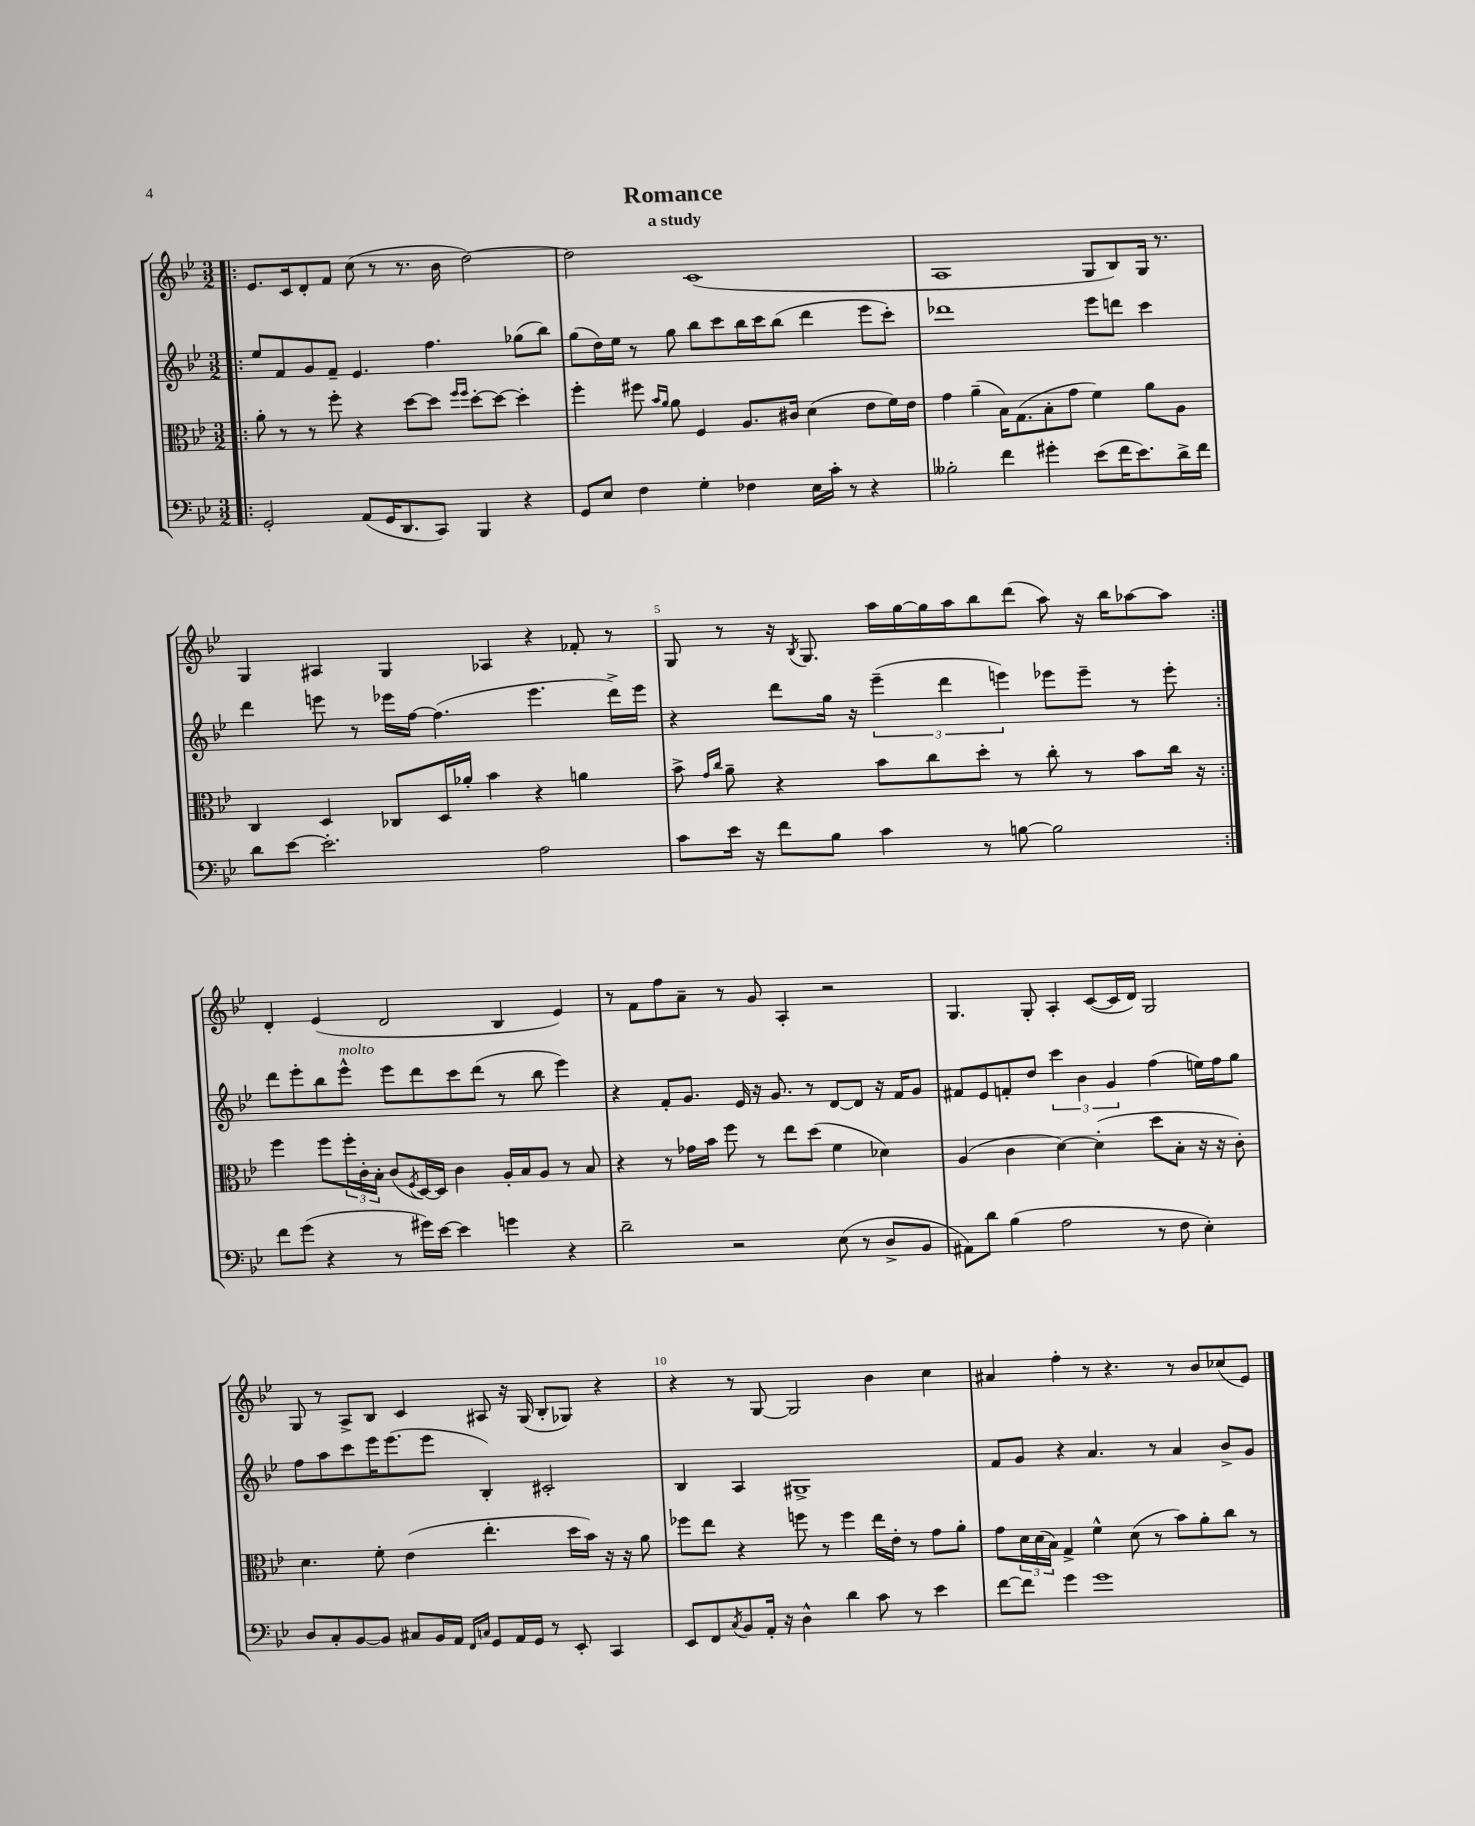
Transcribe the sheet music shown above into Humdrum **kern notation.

**kern	**kern	**kern	**kern
*part4	*part3	*part2	*part1
*staff4	*staff3	*staff2	*staff1
*clefF4	*clefC3	*clefG2	*clefG2
*k[b-e-]	*k[b-e-]	*k[b-e-]	*k[b-e-]
*M3/2	*M3/2	*M3/2	*M3/2
=1!|:	=1!|:	=1!|:	=1!|:
2GG'/	8a'\	8ee-/L	8.e-/L
.	8r	8f/	.
.	.	.	16c/k
.	8r	8g/	8d'/
.	8ff'\	8f~/J	8f/J
(8AA/L	4r	4.e-/	(8cc\
16GG/K	.	.	8r
8.DD/	.	.	.
.	[8dd\L	.	8.r
8CC/J)	8dd\J]	4.ff\	.
.	.	.	16b-\
.	16qqff/LL	.	.
.	16qqff/JJ	.	.
4BBB-/	[8dd'\L	.	[2dd\)
.	8dd\J_	.	.
4r	4dd'\]	(8gg-X\L	.
.	.	8bb-\J)	.
=2	=2	=2	=2
8GG/L	4ff'\	(8gg\L	2dd\]
8E-/J	.	16dd\L)	.
.	.	16ee-\JJ	.
4F\	8ff#X\	8r	.
.	16qqb-/LL	.	.
.	16qqa/JJ	.	.
.	8a\	8gg\	.
4G'\	4F/	8bb-\L	(1c
.	.	8ccc\	.
4F-X\	8.A/L	16bb-\L	.
.	.	16ccc\J	.
.	.	(8bb-\J	.
.	16c#X/Jk	.	.
16E-\LL	(4d\	4ddd\	.
16c'\JJ	.	.	.
8r	.	.	.
4r	8e-\L	8eee-\L	.
.	16f\L)	8ccc'\J)	.
.	16e-\JJ	.	.
=3	=3	=3	=3
2B--X'\	4g\	1ddd-X	1A
.	(4a~\	.	.
4f\	16B-\KL)	.	.
.	(8.G\	.	.
4g#X'\	8B-'\	.	.
.	8g\J	.	.
(8e-\L	4f\)	8eee-\L	8G/L
16f\K	.	8dddn\J	8B-/)
8.e-\)	.	.	.
.	8a\L	4ccc\	16G/Jk
.	.	.	8.r
16d^\L	8A\J	.	.
16f\JJ	.	.	.
!!LO:LB:g=z
=4	=4	=4	=4
8d\L	4C/	4ddd\	4G/
[8e-\J	.	.	.
2.e-'\]	4D/	8eeen\	4A#X/
.	.	8r	.
.	8C-X/L	16eee-X\LL	4G/
.	.	[16ff\JJ	.
.	16D/L	(4.ff\]	.
.	16a-X'/JJ	.	.
.	4b-\	.	4A-X/
2A\	4r	4.eee-\	4r
.	4an\	.	8f-X'/
.	.	16ddd^\LL)	8r
.	.	16eee-\JJ	.
=5	=5	=5	=5
8c\L	8b-^\	4r	8G/
.	16qqg/LL	.	.
.	16qqcc/JJ	.	.
16e-\Jk	8a~\	.	8r
16r	.	.	.
8f\L	4r	8ddd\L	16r
.	.	.	8qB-/
.	.	.	8.G/
8B-\J	.	16gg\Jk	.
.	.	16r	.
4c\	8b-\L	(6eee-~\	16aa\LL
.	.	.	[16gg\
.	8cc\	.	16gg\]
.	.	6ddd\	.
.	.	.	16aa\J
8r	8dd'\J	.	8bb-\
.	.	6eeen\)	.
[8Bn\	8r	.	(8ddd\J
2B\]	8cc'\	8eee-X\L	8aa\)
.	8r	8eee-~\J	16r
.	.	.	16bb-\KL
.	8b-\L	8r	[8aa-X\
.	16cc\Jk	8eee-'\	8aa-\J]
.	16r	.	.
!!LO:LB:g=z
=6:|!	=6:|!	=6:|!	=6:|!
8f\L	4ff\	8ddd\L	4d'/
(8g\J	.	8eee-'\	.
4r	8ff\L	8bb-\	(4e-/
!	!	!LO:TX:a:i:t=molto	!
.	24ff'\L	8eee-^^\J	.
.	24c'\	.	.
.	24B-'\JJ	.	.
8r	(8c/L	8eee-\L	2d/
.	8qF/	.	.
16g#X\LL)	[16D/L)	8ddd\	.
[16e-\JJ	16D/JJ]	.	.
4e-\]	4c\	8ccc\	.
.	.	(8ddd\J	.
4gn\	16A'/LL	8r	4B-/
.	16B-/J	.	.
.	8A/J	8bb-\	.
4r	8r	4eee-\)	4e-/)
.	8B-/	.	.
=7	=7	=7	=7
2d~\	4r	4r	8r
.	.	.	8f\L
.	8r	8f'/L	8ff\
.	16g-X\LL	8.g/J	8a~\J
.	16b-\JJ	.	.
2r	8ff\	.	8r
.	.	16e-/	.
.	8r	16r	8g/
.	.	8.g/	.
.	8ee-\L	.	4A'/
.	(8dd\J	8r	.
(8E-\	4f\	[8d/L	2r
8r	.	8d/J]	.
8D^/L	4d-X\)	16r	.
.	.	16f/KL	.
8BB-/J	.	8g/J	.
=8	=8	=8	=8
8AA#X\L)	(4A/	8f#X/L	4.G/
8d\J	.	8e-/	.
(4B-\	4c\	8fn'/	.
.	.	8dd/J	8G'/
2A\	[4d\)	6ccc\	4A'/
.	.	6b-\	.
.	(4d'\]	.	([8c/L
.	.	6g/	.
.	.	.	16c/L]
.	.	.	16d/JJ)
8r	8dd\L	(4ff\	2G/
8F\	8B-'\J	.	.
4E-'\)	16r	16een\LL)	.
.	16r	16ff\J	.
.	8c'\)	8gg\J	.
!!LO:LB:g=z
=9	=9	=9	=9
8D/L	4.d\	8ff\L	8G/
8C'/	.	8aa\	8r
[8BB-/	.	8ccc\	8A^/L
8BB-/J]	8f'\	16eee-\K	8B-/J
.	.	(8.eee-\	.
8C#X/L	(4e-\	.	4c/
16BB-/L	.	8eee-\J	.
16AA/JJ	.	.	.
16qqFF/LL	.	.	.
16qqCn/JJ	.	.	.
8GG/L	4.ee-'\	4B-'/)	8A#X/
16AA/L	.	.	16r
16GG/JJ	.	.	(16G/
8r	.	2c#X'/	8B-'/L
8EE-'/	16dd\LL	.	8G-X/J)
.	16b-\JJ)	.	.
4CC/	16r	.	4r
.	16r	.	.
.	8a\	.	.
=10	=10	=10	=10
8EE-/L	8ff-X\L	4B-/	4r
8FF/	8ee-\J	.	.
8qC/	.	.	.
8BB-/	4r	4A/	8r
16AA'/Jk	.	.	[8G/
16r	.	.	.
4D^^\	8ffn\	1G#X^	2G/]
.	8r	.	.
4d\	4ff\	.	.
8c\	16ee-\LL	.	4b-\
.	16e-'\JJ	.	.
8r	8r	.	.
4e-\	8g\L	.	4cc\
.	8a'\J	.	.
=11	=11	=11	=11
[8f\L	8g\L	8f/L	4a#X/
8f\J]	24d\L	8g/J	.
.	(24d\	.	.
.	24B-\JJ)	.	.
4g\	4G^/	4r	4ff'\
1g	4f^^\	4.a/	8r
.	.	.	4.r
.	(8d\	.	.
.	8r	8r	.
.	8b-\L)	4a/	8r
.	8a'\	.	8b-/L
.	8cc\J	8b-^/L	(8cc-X/
.	8r	8g/J	8e-/J)
==	==	==	==
*-	*-	*-	*-
